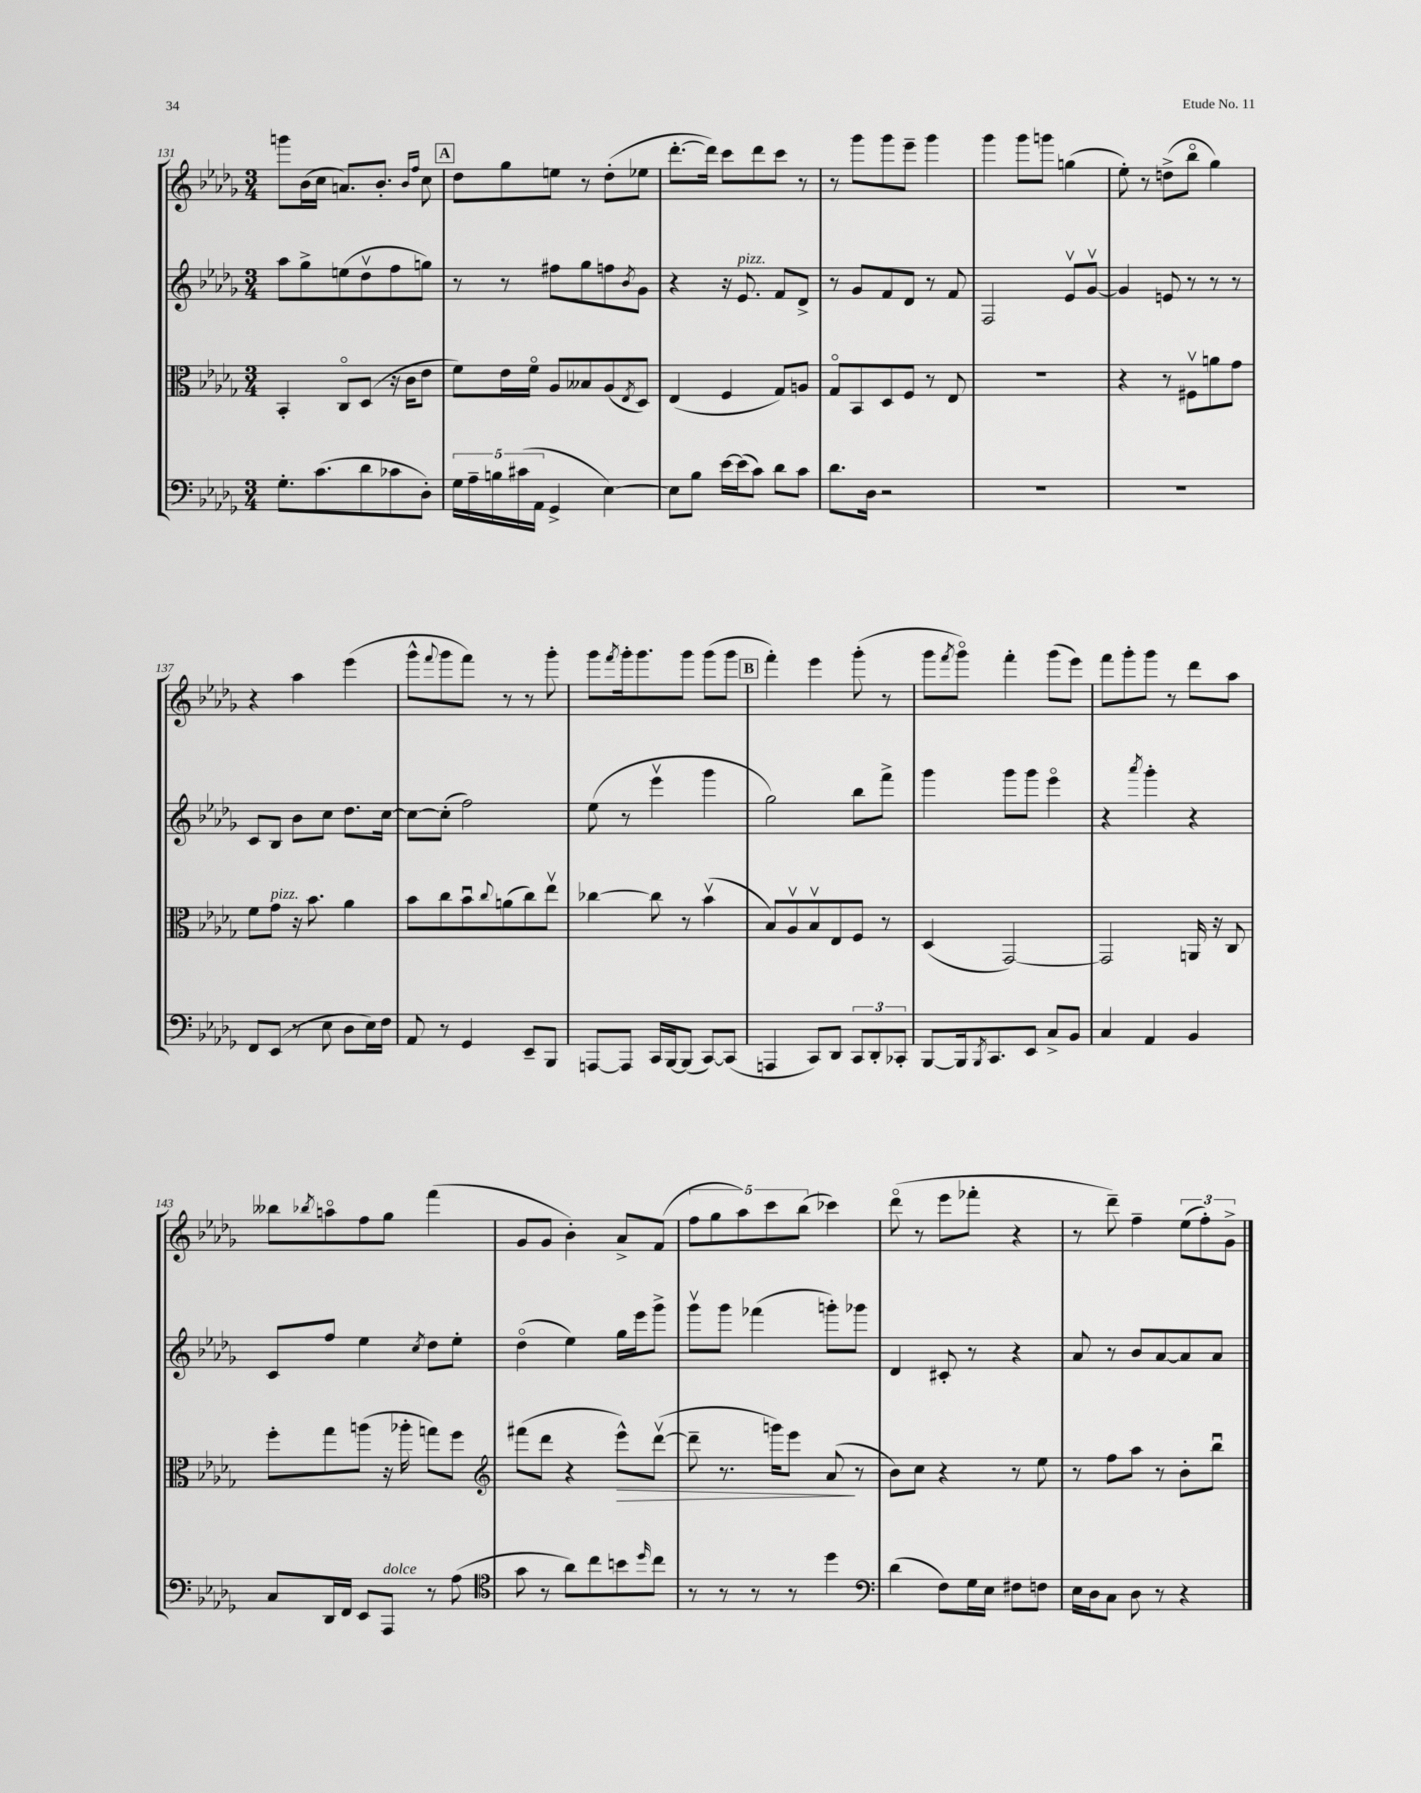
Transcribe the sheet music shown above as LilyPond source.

<<
\new StaffGroup <<
\new Staff = "s0" {
    \clef treble \key des \major \numericTimeSignature \time 3/4
    g'''8 bes'16( c''16 a'8.) bes'8.-. \grace { bes'16 f''16 } c''8 |
    \mark \markup { \box "A" } des''8 ges''8 e''8 r8 des''8-.( ees''8 |
    des'''8.~-. des'''16) c'''8 des'''8 c'''8 r8 |
    r8 ges'''8 ges'''8 ees'''8-- ges'''4 |
    ges'''4 ges'''8 g'''8 g''4( |
    ees''8-.) r8 d''8->( bes''8\flageolet ges''4) |
    r4 aes''4 ees'''4( |
    ges'''8-^ \appoggiatura { f'''8 } ges'''8 f'''8) r8 r8 ges'''8-. |
    ges'''8 \acciaccatura { f'''8 } ges'''16-. ges'''8. ges'''8 ges'''8( ges'''8 |
    \mark \markup { \box "B" } f'''4-.) ees'''4 ges'''8-.( r8 |
    ges'''8 \acciaccatura { f'''8 } ges'''8\flageolet) f'''4-. ges'''8( ees'''8) |
    f'''8 ges'''8-. ges'''8 r8 des'''8 aes''8 |
    beses''8 \acciaccatura { bes''8 } a''8\flageolet f''8 ges''8 f'''4( |
    ges'8 ges'8 bes'4-.) aes'8-> f'8( |
    \tuplet 5/4 { f''8 ges''8 aes''8) c'''8 bes''8( } ces'''4) |
    des'''8\flageolet( r8 ees'''8 fes'''8-. r4 |
    r8 des'''8--) f''4-- \tuplet 3/2 { ees''8( f''8-.) ges'8-> } \bar "|." |
}
\new Staff = "s1" {
    \clef treble \key des \major \numericTimeSignature \time 3/4
    aes''8 ges''8-> e''8( des''8\upbow f''8 g''8) |
    \mark \markup { \box "A" } r8 r8 fis''8 ges''8 f''8 \acciaccatura { bes'8 } ges'8 |
    r4 r16 ees'8.^\markup { \italic "pizz." } f'8 des'8-> |
    r8 ges'8 f'8 des'8 r8 f'8 |
    f2 ees'8\upbow ges'8~\upbow |
    ges'4 e'8 r8 r8 r8 |
    c'8 bes8 bes'8 c''8 des''8. c''16~ |
    c''8~ c''8-.( f''2) |
    ees''8( r8 ees'''4\upbow ges'''4 |
    \mark \markup { \box "B" } ges''2) bes''8 f'''8-> |
    ges'''4 ges'''8 ges'''8 ees'''4\flageolet |
    r4 \acciaccatura { aes'''8 } ges'''4-. r4 |
    c'8 f''8 ees''4 \acciaccatura { c''8 } des''8 ees''8-. |
    des''4\flageolet( ees''4) ges''16 ees'''16 ges'''8-> |
    ges'''8\upbow ges'''8 fes'''4( g'''8-.) ges'''8 |
    des'4 cis'8-. r8 r4 |
    aes'8 r8 bes'8 aes'8~ aes'8 aes'8 \bar "|." |
}
\new Staff = "s2" {
    \clef alto \key des \major \numericTimeSignature \time 3/4
    bes,4-. c8\flageolet des8( r16 c'16 ees'8 |
    \mark \markup { \box "A" } f'8) ees'16 f'16\flageolet aes8 beses8 aes8( \acciaccatura { ees8 } des8) |
    ees4( f4 ges8) a8 |
    ges8\flageolet bes,8 des8 f8 r8 ees8 |
    R2. |
    r4 r8 fis8\upbow a'8 ges'8 |
    f'8 ges'8^\markup { \italic "pizz." } r16 bes'8. aes'4 |
    bes'8 c''8 bes'8\downbow \appoggiatura { c''8 } a'8( c''8) ees''8\upbow |
    ces''4~ ces''8 r8 bes'4\upbow( |
    \mark \markup { \box "B" } bes8) aes8\upbow bes8\upbow ees8 f8 r8 |
    des4( ges,2~) |
    ges,2 a,16 r16 c8 |
    f''8-. ges''8 a''8( r16 aes''16-. g''8) f''8 |
    \clef treble fis'''8( des'''8 r4 ees'''8-^\>) des'''8~\upbow( |
    des'''8-- r8. g'''16) ees'''8 aes'8\!( r8 |
    bes'8) c''8 r4 r8 ees''8 |
    r8 f''8 aes''8 r8 bes'8-. bes''8\downbow \bar "|." |
}
\new Staff = "s3" {
    \clef bass \key des \major \numericTimeSignature \time 3/4
    ges8.-. c'8.( des'8 ces'8 des8-.) |
    \mark \markup { \box "A" } \tuplet 5/4 { ges16 aes16-- b16 cis'16( aes,16 } ges,4-> ees4~) |
    ees8 bes8 ees'16~ ees'16( c'8) des'8 c'8 |
    des'8. des16 r2 |
    R2. |
    R2. |
    f,8 ees,8( r8 ees8 des8 ees16) f16 |
    aes,8 r8 ges,4 ees,8-- bes,,8 |
    a,,8~ a,,8 c,16 bes,,16~ bes,,8( c,8~) c,8( |
    \mark \markup { \box "B" } a,,4 c,8) des,8 \tuplet 3/2 { c,8 des,8-. ces,8-. } |
    bes,,8~ bes,,16 \acciaccatura { bes,,8 } c,8. ees,8 c8-> bes,8 |
    c4 aes,4 bes,4 |
    c8 des,16 f,16 ees,8 aes,,8^\markup { \italic "dolce" } r8 aes8( |
    \clef tenor ges'8 r8 aes'8) c''8 b'8 \grace { des''16 } c''8 |
    r8 r8 r8 r8 des''4 |
    \clef bass des'4( f8) ges16 ees16 fis8 f8 |
    ees16 des16 c8 des8 r8 r4 \bar "|." |
}
>>
>>
\layout { \context { \Score currentBarNumber = #131 } }
